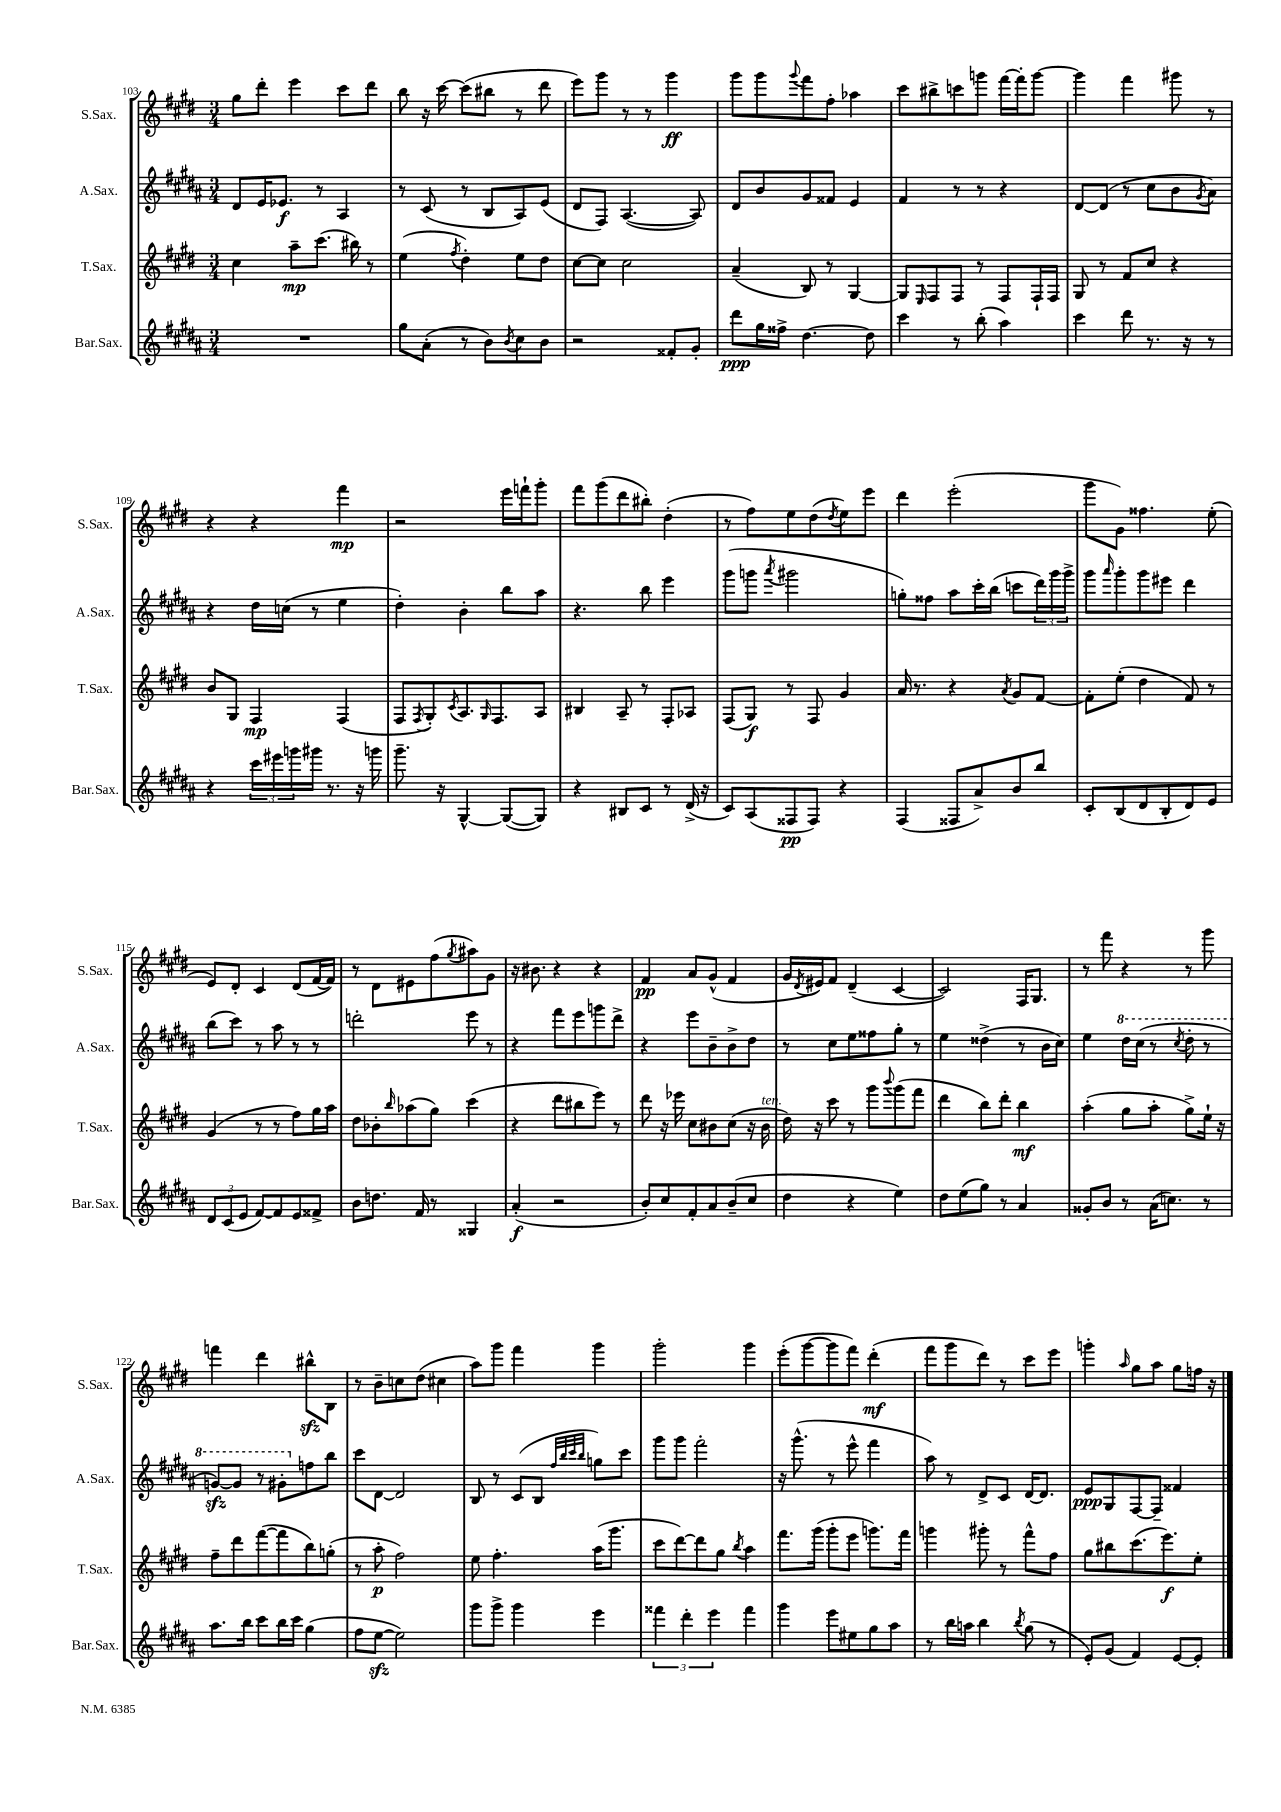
<<
\new StaffGroup <<
\new Staff = "s0" \with { instrumentName = "S.Sax." shortInstrumentName = "S.Sax." } {
    \clef treble \key e \major \numericTimeSignature \time 3/4
    gis''8 dis'''8-. e'''4 cis'''8 dis'''8 |
    b''8 r16 cis'''16~ cis'''8( bis''8 r8 dis'''8 |
    e'''8) gis'''8 r8 r8 gis'''4\ff |
    gis'''8 gis'''8 \appoggiatura { gis'''8 } fis'''8 fis''8-. aes''4 |
    cis'''8 bis''8-> c'''8 g'''8 fis'''16~ fis'''16-. g'''8~ |
    g'''4 fis'''4 gis'''8 r8 |
    r4 r4 fis'''4\mp |
    r2 e'''16 f'''16-! gis'''8-. |
    fis'''8 gis'''8( dis'''8 bis''8-.) dis''4-.( |
    r8 fis''8) e''8 dis''8( \acciaccatura { dis''8 } e''8) e'''8 |
    dis'''4 e'''2-.( |
    gis'''8 gis'8) fisis''4. e''8-.( |
    e'8) dis'8-. cis'4 dis'8( fis'16~ fis'16) |
    r8 dis'8 eis'8 fis''8( \acciaccatura { gis''8 } ais''8) gis'8 |
    r16 bis'8. r4 r4 |
    fis'4\pp a'8 gis'8-^( fis'4 |
    gis'16 \acciaccatura { dis'8 } eis'16) fis'8 dis'4--( cis'4~ |
    cis'2) fis16 gis8. |
    r8 fis'''8 r4 r8 gis'''8 |
    f'''4 dis'''4 bis''8-^\sfz b8 |
    r8 b'8-- c''8 dis''8( cis''4 |
    a''8) gis'''8 fis'''4 gis'''4 |
    gis'''2-. gis'''4 |
    e'''8-.( gis'''8~ gis'''8 fis'''8) dis'''4-.\mf( |
    fis'''8 gis'''8 dis'''8) r8 cis'''8 e'''8 |
    g'''4-. \grace { a''16 } gis''8 a''8 gis''8 f''16 r16 \bar "|." |
}
\new Staff = "s1" \with { instrumentName = "A.Sax." shortInstrumentName = "A.Sax." } {
    \clef treble \key b \major \numericTimeSignature \time 3/4
    dis'8 e'16 ees'8.\f r8 ais4 |
    r8 cis'8( r8 b8 ais8) e'8( |
    dis'8 fis8) ais4.~( ais8) |
    dis'8 b'8 gis'8 fisis'8 e'4 |
    fis'4 r8 r8 r4 |
    dis'8~ dis'8( r8 cis''8 b'8 \acciaccatura { gis'8 } ais'8) |
    r4 dis''16 c''16( r8 e''4 |
    dis''4-.) b'4-. b''8 ais''8 |
    r4. b''8 e'''4 |
    gis'''8( g'''8 \acciaccatura { ais'''8 } gis'''2 |
    g''8-.) fisis''8 ais''8 cis'''16-. b''16( c'''8 \tuplet 3/2 { dis'''16) gis'''16 gis'''16-> } |
    gis'''8 \grace { ais'''16 } gis'''8-. gis'''8 eis'''8 dis'''4 |
    b''8( cis'''8) r8 ais''8 r8 r8 |
    d'''2-. e'''8 r8 |
    r4 fis'''8 e'''8 g'''8 dis'''8-> |
    r4 e'''8 b'8-- b'8-> dis''8 |
    r8 cis''8 e''8 fisis''8 gis''8-. r8 |
    e''4 disis''4->( r8 b'16 cis''16) |
    e''4 \ottava #1 dis'''16 cis'''16( r8 \acciaccatura { cis'''8 } dis'''8-. r8 |
    g''8~\sfz) g''8 r8 gis''8-. \ottava #0 f''8 b''8 |
    cis'''8 dis'8~ dis'2 |
    b8 r8 cis'8( b8 \grace { fis''32 b''32 cis'''32 b''32 } g''8) cis'''8 |
    gis'''8 gis'''8 fis'''2-. |
    r16 gis'''8.-^( r8 e'''8-^ fis'''4 |
    ais''8) r8 dis'8-> cis'8 dis'16~ dis'8. |
    e'8\ppp gis8 fis8~ fis8-- fisis'4 \bar "|." |
}
\new Staff = "s2" \with { instrumentName = "T.Sax." shortInstrumentName = "T.Sax." } {
    \clef treble \key e \major \numericTimeSignature \time 3/4
    cis''4 a''8--\mp cis'''8.( bis''16) r8 |
    e''4( \acciaccatura { fis''8 } dis''4-.) e''8 dis''8 |
    cis''8~ cis''8 cis''2 |
    a'4--( b8) r8 gis4~ |
    gis8 \grace { e16 } fis8 fis8 r8 fis8 fis16-! fis16 |
    gis8 r8 fis'8 cis''8 r4 |
    b'8 gis8 fis4\mp fis4( |
    fis8 \acciaccatura { fis8 } gis8-.) \acciaccatura { cis'8 } a8. \grace { gis16 } fis8. a8 |
    bis4 a8-- r8 fis8-. aes8 |
    fis8( gis8\f) r8 fis8 gis'4 |
    a'16 r8. r4 \acciaccatura { a'8 } gis'8 fis'8~ |
    fis'8-. e''8-.( dis''4 fis'8) r8 |
    gis'4( r8 r8 fis''8) gis''16 a''16 |
    dis''8 bes'8-. \grace { b''16 } aes''8( gis''8) cis'''4( |
    r4 dis'''8 bis''8 e'''8) r8 |
    dis'''8 r16 ees'''16 cis''8 bis'8 cis''8( r16 bis'16^\markup { \italic "ten." } |
    dis''16) r16 cis'''8 r8 gis'''8 \appoggiatura { b'''8 } gis'''8( fis'''8 |
    dis'''4 b''8) dis'''8-. b''4\mf |
    a''4-.( gis''8 a''8-. gis''8->) e''16-! r16 |
    fis''8-- dis'''8 fis'''8~( fis'''8 b''8) g''8-.( |
    r8 a''8-.\p fis''2) |
    e''8 fis''4.-. a''16( gis'''8. |
    cis'''8 dis'''8~) dis'''8 gis''8 \acciaccatura { b''8 } a''4 |
    fis'''8. gis'''16( gis'''8-. e'''8 g'''8.) fis'''16 |
    g'''4 gis'''8-. r8 fis'''8-^ fis''8 |
    gis''8 bis''8 cis'''8.( e'''8.\f) e''8-. \bar "|." |
}
\new Staff = "s3" \with { instrumentName = "Bar.Sax." shortInstrumentName = "Bar.Sax." } {
    \clef treble \key b \major \numericTimeSignature \time 3/4
    R2. |
    gis''8 ais'8-.( r8 b'8) \acciaccatura { b'8 } cis''8 b'8 |
    r2 fisis'8-. gis'8-. |
    dis'''8\ppp gis''16 fisis''16-> dis''4.~ dis''8 |
    cis'''4 r8 b''8-.( ais''4) |
    cis'''4 dis'''8 r8. r16 r8 |
    r4 \tuplet 3/2 { cis'''16 eis'''16 g'''16 } gis'''16 r8. r16 g'''16 |
    gis'''8.-- r16 gis4~-^ gis8~( gis8) |
    r4 bis8 cis'8 r8 dis'16->( r16 |
    cis'8) ais8( fisis8\pp fisis8) r4 |
    fis4( fisis8 ais'8->) b'8 b''8 |
    cis'8-. b8( dis'8 b8-. dis'8) e'8 |
    \tuplet 3/2 { dis'8 cis'8( e'8 } fis'8~) fis'8 e'8 fisis'8-> |
    b'8 d''8. fis'16 r8 gisis4 |
    ais'4-.\f( r2 |
    b'8-.) cis''8 fis'8-. ais'8 b'8--( cis''8 |
    dis''4 r4 e''4) |
    dis''8 e''8( gis''8) r8 ais'4 |
    gisis'8-. b'8 r8 ais'16( c''8.) r8 |
    ais''8. b''16 cis'''8 b''16 cis'''16 gis''4( |
    fis''8 e''8~\sfz e''2) |
    gis'''8 gis'''8-> gis'''4 e'''4 |
    \tuplet 3/2 { fisis'''4 dis'''4-. e'''4 } fisis'''4 |
    gis'''4 e'''8 eis''8 gis''8 ais''8 |
    r8 b''16 a''16 b''4 \acciaccatura { b''8 } gis''8( r8 |
    e'8-.) gis'8( fis'4) e'8~ e'8-. \bar "|." |
}
>>
>>
\layout { \context { \Score currentBarNumber = #103 } }
